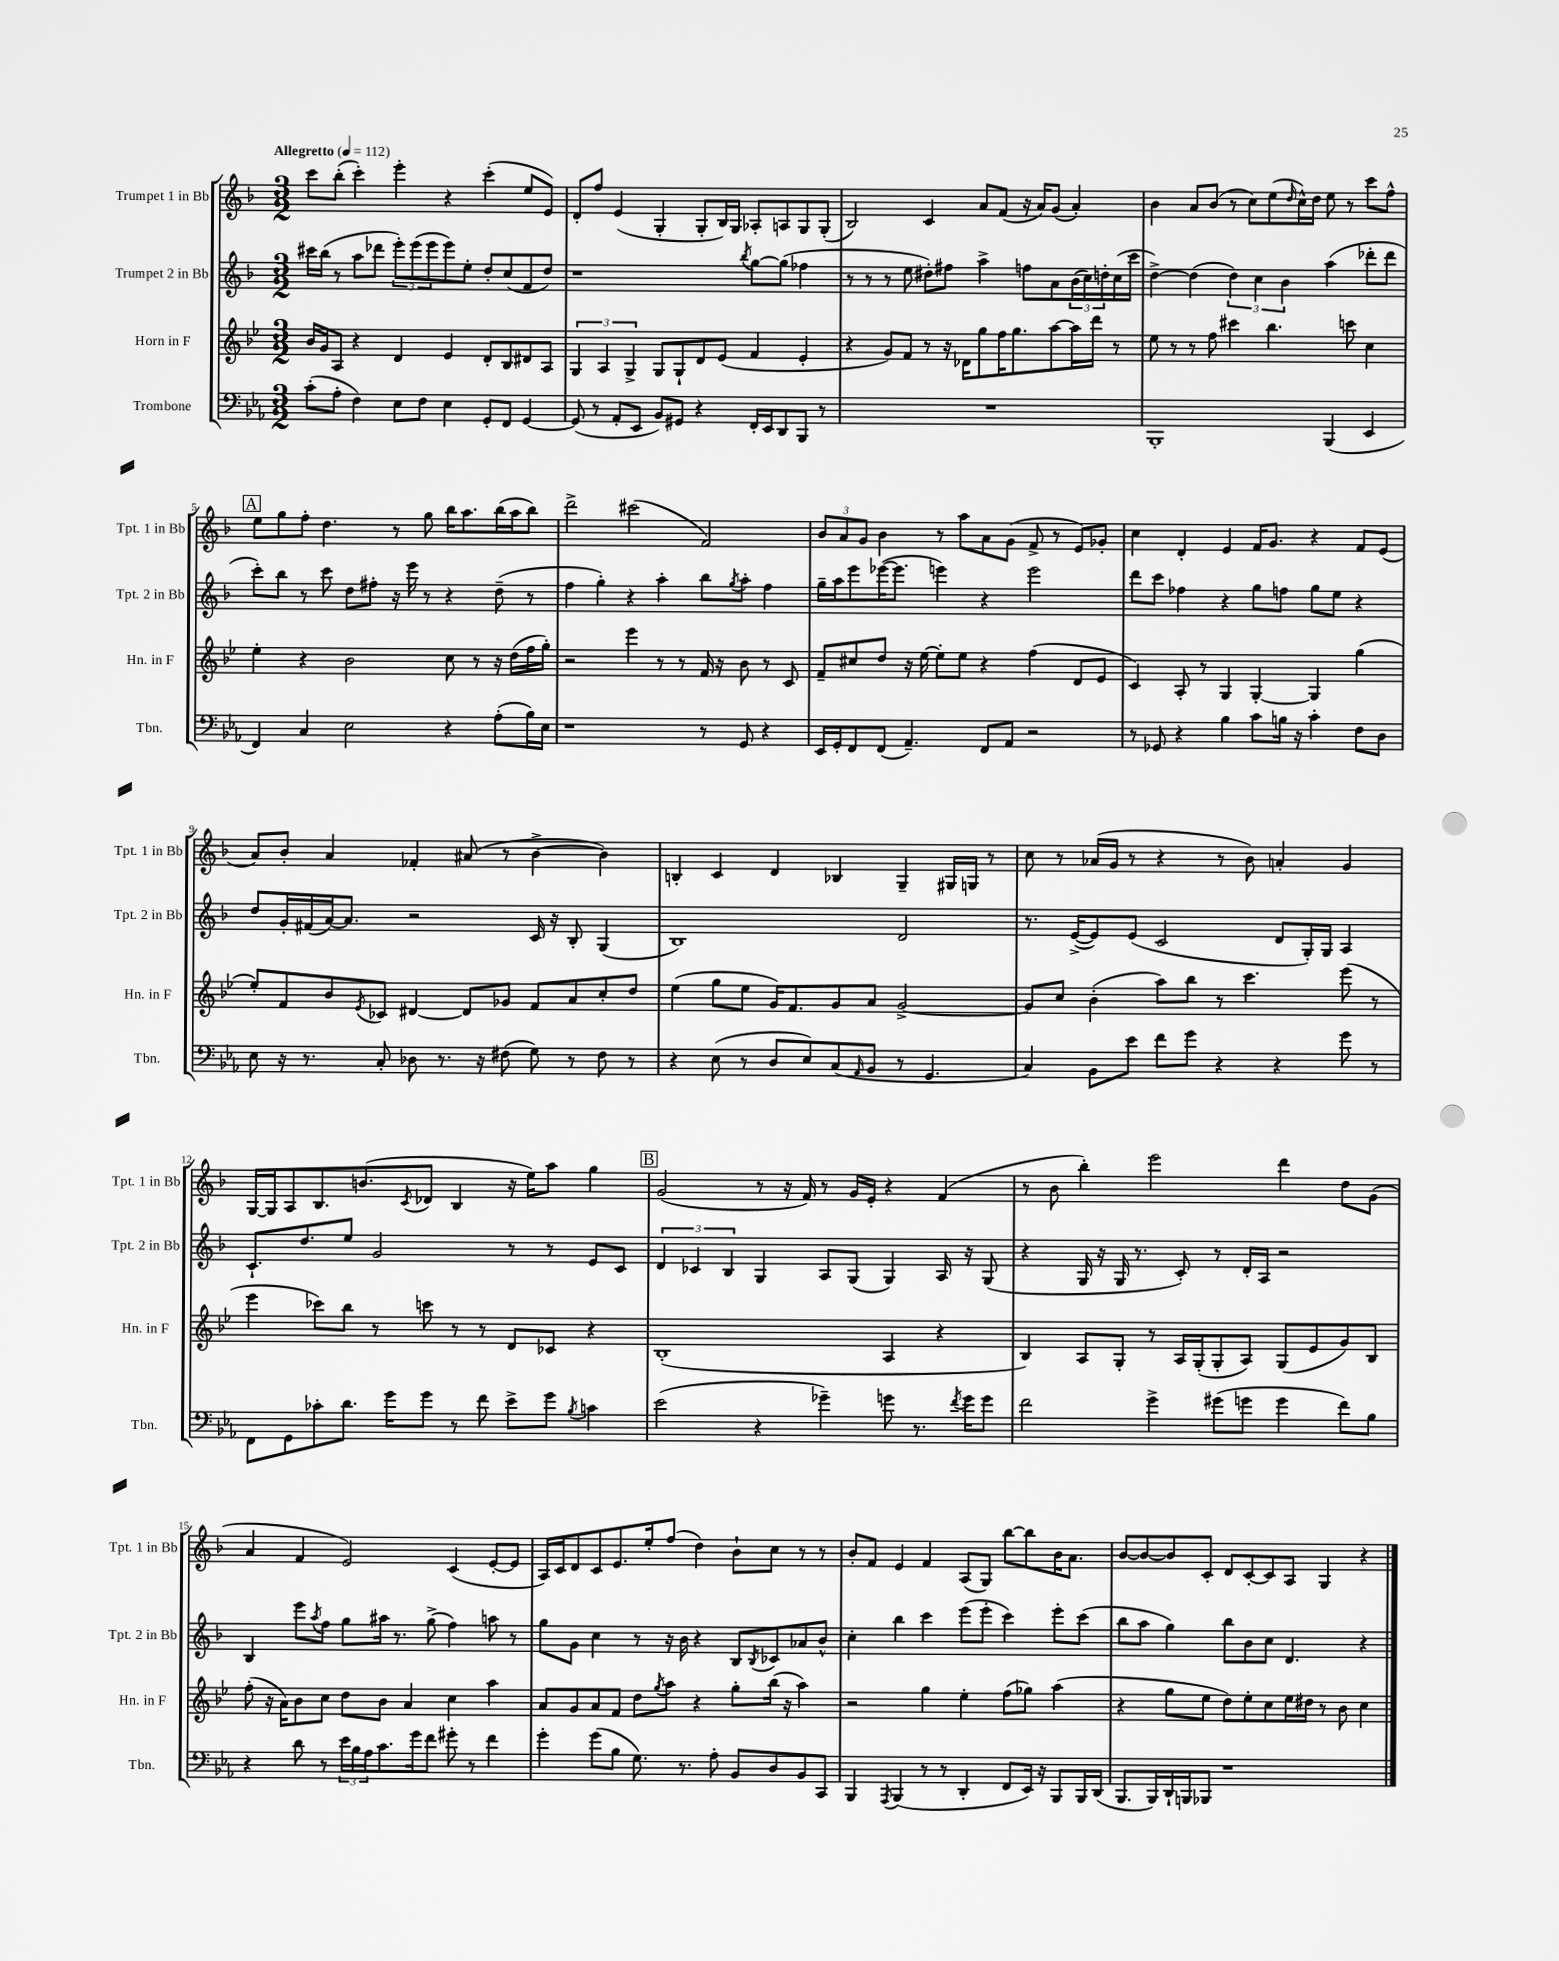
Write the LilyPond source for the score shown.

<<
\new StaffGroup <<
\new Staff = "s0" \with { instrumentName = "Trumpet 1 in Bb" shortInstrumentName = "Tpt. 1 in Bb" } {
    \clef treble \key f \major \numericTimeSignature \time 3/2 \tempo "Allegretto" 4 = 112
    c'''8 bes''8-.( c'''4-.) e'''4-. r4 c'''4-.( e''8 e'8) |
    d'8-. f''8 e'4( g4-. g8-. bes16) g16 aes8-. a8 g8 g8-.( |
    bes2) c'4 a'8 f'8( r16 a'16) g'8( a'4-.) |
    bes'4 a'8 bes'8( r8 c''8) e''8( \grace { d''16 } c''16-^) d''16 e''8 r8 c'''8 f''8-^ |
    \mark \markup { \box "A" } e''8 g''8 f''8-. d''4. r8 g''8 bes''16 a''8. bes''16( a''16 bes''8) |
    d'''2-> cis'''2( f'2) |
    \tuplet 3/2 { bes'8 a'8 g'8 } bes'4 r8 a''8 a'8 g'8( f'8-> r8 e'8) ges'8-. |
    c''4 d'4-. e'4 f'16 g'8. r4 f'8 e'8( |
    a'8) bes'8-. a'4 fes'4-. ais'8( r8 bes'4~-> bes'4) |
    b4-. c'4 d'4 bes4 g4-- gis16 g16 r8 |
    c''8 r8 aes'16( g'16 r8 r4 r8 bes'8) a'4-. g'4 |
    g16~ g16 a8 bes8. b'8.( \acciaccatura { c'8 } des'8 bes4 r16 e''16) a''8 g''4 |
    \mark \markup { \box "B" } g'2( r8 r16 f'16) r8 g'16 e'16-. r4 f'4( |
    r8 bes'8 bes''4-.) e'''2 d'''4 d''8 g'8( |
    a'4 f'4 e'2) c'4( e'8~-. e'8 |
    a16) c'16 d'8 c'8 e'8. e''16-. f''8( d''4) bes'8-! c''8 r8 r8 |
    bes'8-. f'8 e'4 f'4 a8( g8) bes''8~ bes''8 bes'16 a'8. |
    bes'8~ bes'8~ bes'8 c'8-. d'8 c'8~-. c'8 a8 g4 r4 \bar "|." |
}
\new Staff = "s1" \with { instrumentName = "Trumpet 2 in Bb" shortInstrumentName = "Tpt. 2 in Bb" } {
    \clef treble \key f \major \numericTimeSignature \time 3/2
    cis'''16 bes''16( r8 a''8 des'''8 \tuplet 3/2 { e'''8-.) e'''8( e'''8 } e'''8) e''8-. d''8-. c''8( f'8 d''8) |
    r1 \acciaccatura { bes''8 } g''8~ g''8( fes''4 |
    r8 r8 r8 e''8 dis''8-.) fis''8 a''4-> f''8 a'8 \tuplet 3/2 { bes'16( c''16) d''16-. } c''16( c'''16 |
    d''4~->) d''4( \tuplet 3/2 { d''4) c''4 bes'4 } a''4( des'''8-. des'''8 |
    \mark \markup { \box "A" } c'''8-.) bes''8 r8 c'''8 d''8 fis''8-. r16 e'''16 r8 r4 d''8--( r8 |
    f''4 g''4-.) r4 a''4-. bes''8 \acciaccatura { g''8 } a''8-. f''4 |
    g''16-- a''16 e'''8 ees'''16~( ees'''8. e'''4) r4 e'''2 |
    d'''8 c'''8 fes''4 r4 g''8 f''8 g''8 e''8 r4 |
    d''8 g'16-. fis'16( a'16~) a'8. r2 c'16 r16 bes8-. g4( |
    bes1) d'2 |
    r8. e'16~->( e'8) e'8( c'2 d'8 g16-.) g16 a4 |
    c'8.-! d''8. e''8 g'2 r8 r8 e'8 c'8 |
    \mark \markup { \box "B" } \tuplet 3/2 { d'4 ces'4 bes4 } g4 a8 g8( g4) a16 r16 g8( |
    r4 g16 r16 g16 r8. c'8-.) r8 d'16-. a16 r2 |
    bes4 e'''8 \acciaccatura { a''8 } f''8 g''8 ais''16 r8. g''8->( f''4) a''8 r8 |
    g''8 g'8 c''4 r8 r16 bes'16 r4 bes8 \acciaccatura { bes8 } ces'8 aes'8 bes'8-^ |
    c''4-. bes''4 c'''4 e'''8( e'''8-. c'''4) e'''8-. c'''8( |
    bes''8 a''8 g''4) bes''8 bes'8 c''8 d'4. r4 \bar "|." |
}
\new Staff = "s2" \with { instrumentName = "Horn in F" shortInstrumentName = "Hn. in F" } {
    \clef treble \key bes \major \numericTimeSignature \time 3/2
    bes'16 g'16 a8 r4 d'4 ees'4 d'8-. bes8 dis'8 a8 |
    \tuplet 3/2 { g4 a4 g4-> } g8 g8-! d'8 ees'8( f'4 ees'4-. |
    r4 g'8) f'8 r8 r16 des'16 g''8 f''16 g''8. a''8~ a''16 d'''16 r8 |
    ees''8 r8 r8 f''8 cis'''4 bes''4. c'''8 c''4 |
    \mark \markup { \box "A" } ees''4-. r4 bes'2 c''8 r8 r16 d''16( f''16 g''16-.) |
    r2 ees'''4 r8 r8 f'16 r16 bes'8 r8 c'8 |
    f'8-- cis''8 d''8 r16 ees''16~ ees''8-. ees''8 r4 f''4( d'8 ees'8 |
    c'4) a8-. r8 g4 g4~-. g4 g''4( |
    ees''8-.) f'8 bes'8 \acciaccatura { ees'8 } ces'8 dis'4~ dis'8 ges'8 f'8 a'8 c''8-. d''8 |
    ees''4( g''8 ees''8 g'16) f'8. g'8 a'8 g'2~-> |
    g'8 c''8 bes'4-.( a''8) bes''8 r8 c'''4. ees'''8( r8 |
    ees'''4 ces'''8) bes''8 r8 c'''8 r8 r8 d'8 ces'8 r4 |
    \mark \markup { \box "B" } bes1-.( a4 r4 |
    bes4) a8 g8-. r8 a16 g16-.( g8-. a8) g8( ees'8 g'8) bes8 |
    f''8-.( r16 a'16) bes'8 c''8 d''8 bes'8 a'4 c''4 a''4 |
    a'8 g'8 a'8 f'8 d''8 \acciaccatura { g''8 } a''8 r4 g''8-. bes''16( r16 a''4) |
    r2 g''4 ees''4-. f''8( ges''8) a''4( |
    r4 g''8 ees''8 d''8) ees''8-. c''8 ees''16 dis''16 r8 bes'8 c''4 \bar "|." |
}
\new Staff = "s3" \with { instrumentName = "Trombone" shortInstrumentName = "Tbn." } {
    \clef bass \key ees \major \numericTimeSignature \time 3/2
    c'8-.( aes8-. f4) ees8 f8 ees4 g,8-. f,8 g,4~ |
    g,8( r8 aes,8-. ees,8 bes,8) gis,8 r4 f,16-. ees,16 d,8 bes,,8 r8 |
    R1. |
    bes,,1-. bes,,4( ees,4 |
    \mark \markup { \box "A" } f,4) c4 ees2 r4 aes8-.( bes16) ees16 |
    r1 r8 g,8 r4 |
    ees,16 g,16-. f,8 f,8( aes,4.--) f,8 aes,8 r2 |
    r8 ges,8 r4 bes4 c'8 b16 r16 c'4-. f8 d8 |
    ees8 r16 r8. c8-. des8 r8. r16 fis8( g8) r8 fis8 r8 |
    r4 ees8( r8 d8 ees8) c8( \grace { aes,16 } bes,8 r8 g,4. |
    c4) bes,8 ees'8 f'8 g'8 r4 r4 g'8 r8 |
    f,8 g,8 ces'8-. d'8. g'16 g'8 r8 f'8 ees'8-> g'8 \acciaccatura { bes8 } c'4 |
    \mark \markup { \box "B" } ees'2( r4 ges'4--) g'8 r8. \acciaccatura { f'8 } g'16 g'8 |
    f'2 g'4-> gis'8( g'8 g'4 f'8) bes8 |
    r4 d'8 r8 \tuplet 3/2 { ees'16 bes16 aes16 } c'8. g'16 f'8 gis'8-. r8 f'4 |
    g'4-. g'8( bes8 g8.) r8. aes8-. bes,8 d8 bes,8 c,8 |
    bes,,4 \acciaccatura { aes,,8 } bes,,4( r8 r8 d,4-. f,8 ees,16) r16 bes,,8 bes,,16 d,16( |
    bes,,8. bes,,16) d,16-! b,,16 bes,,8 r1 \bar "|." |
}
>>
>>
